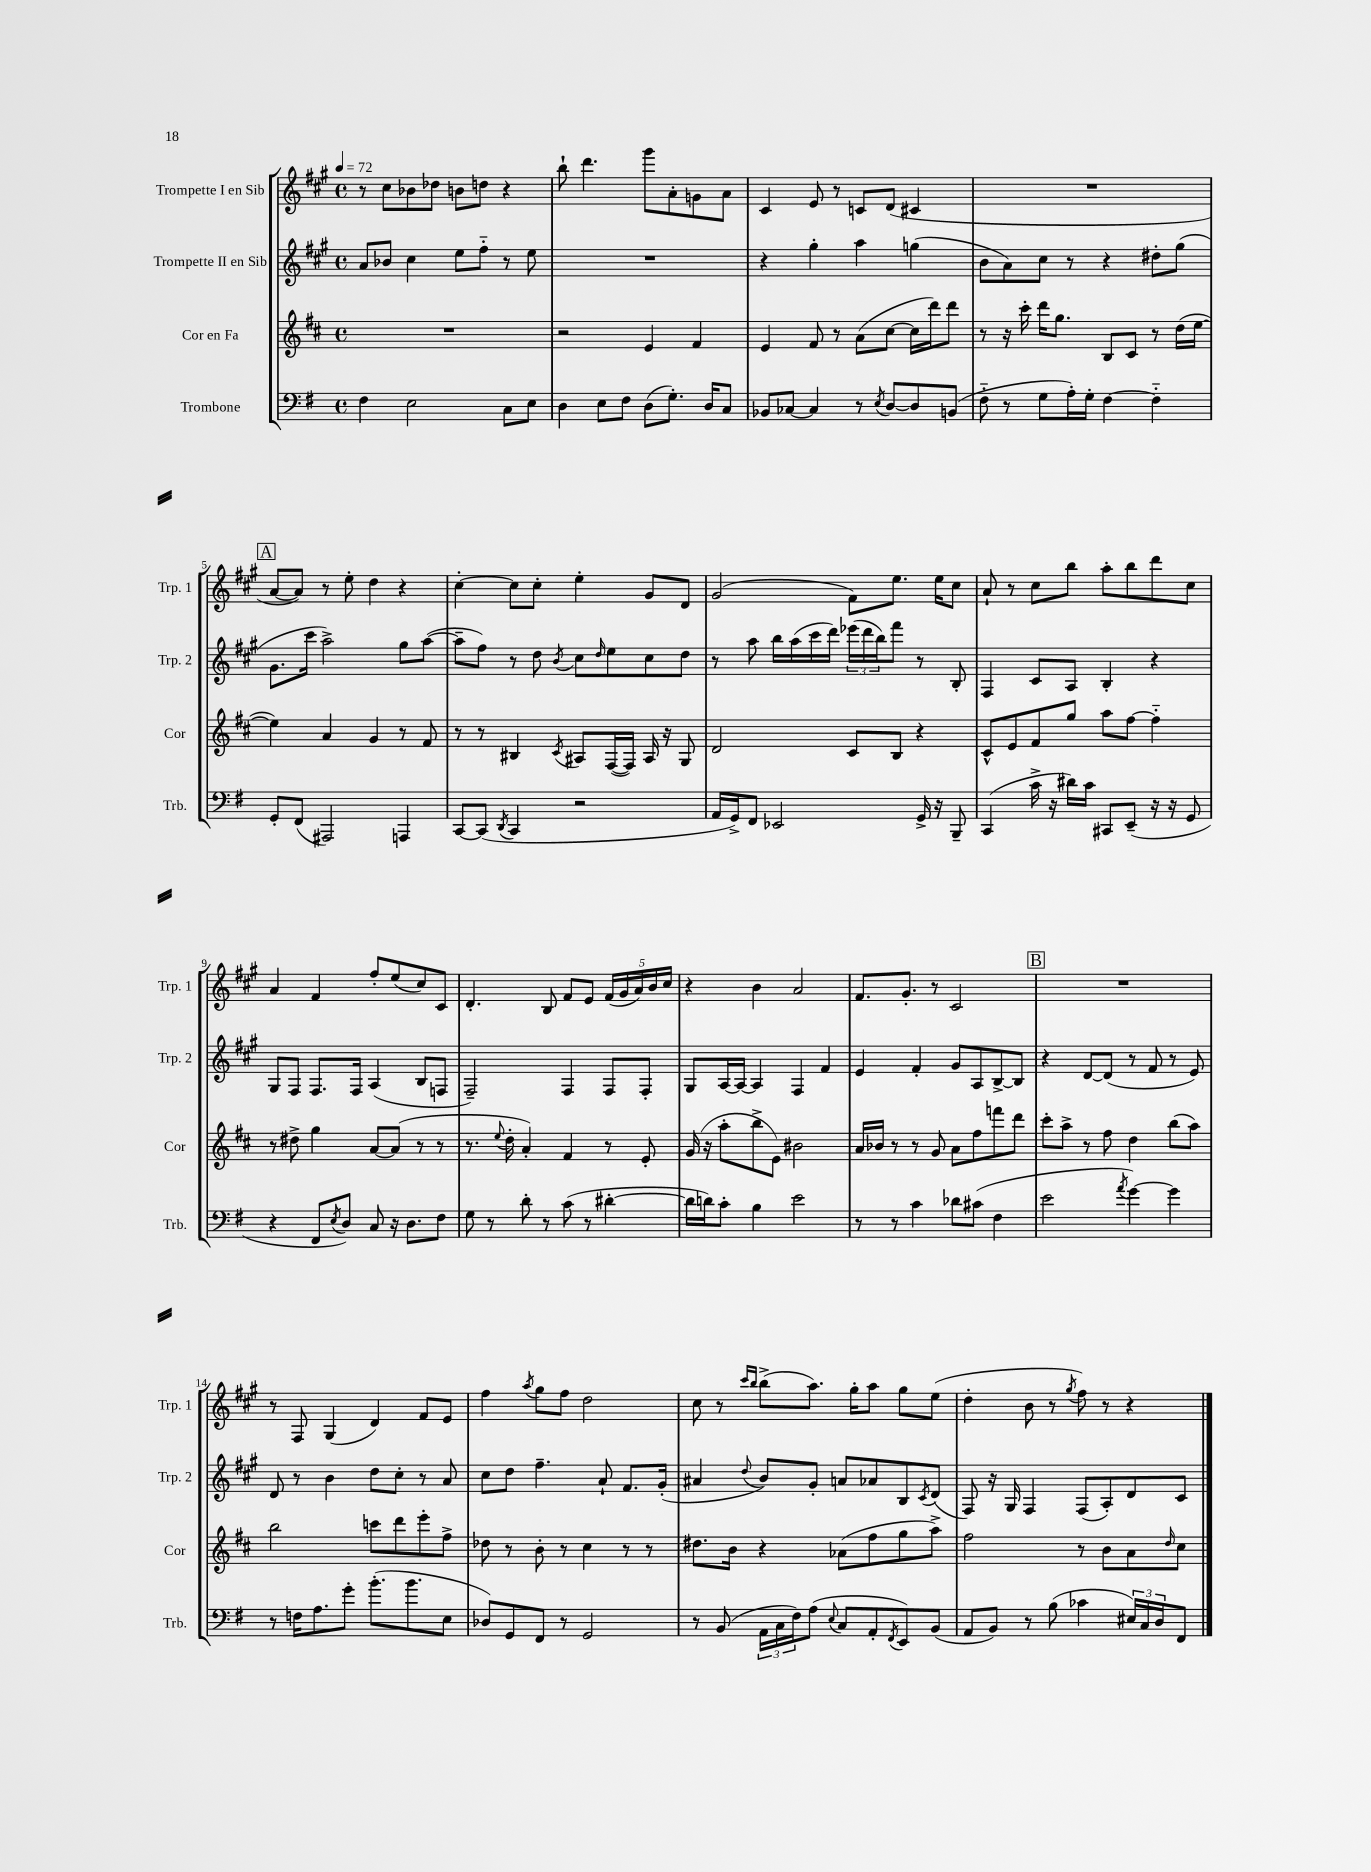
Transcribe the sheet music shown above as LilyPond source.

<<
\new StaffGroup <<
\new Staff = "s0" \with { instrumentName = "Trompette I en Sib" shortInstrumentName = "Trp. 1" } {
    \clef treble \key a \major \defaultTimeSignature \time 4/4 \tempo 4 = 72
    r8 cis''8 bes'8 des''8 b'8 d''8 r4 |
    b''8-! d'''4. gis'''8 a'8-. g'8 a'8 |
    cis'4 e'8 r8 c'8 d'8( cis'4 |
    R1 |
    \mark \markup { \box "A" } a'8~ a'8) r8 e''8-. d''4 r4 |
    cis''4~-. cis''8 cis''8-. e''4-. gis'8 d'8 |
    gis'2( fis'8) e''8. e''16 cis''8 |
    a'8-! r8 cis''8 b''8 a''8-. b''8 d'''8 cis''8 |
    a'4 fis'4 fis''8-. e''8( cis''8) cis'8 |
    d'4.-. b8 fis'8 e'8 \tuplet 5/4 { fis'16( gis'16 a'16) b'16 cis''16 } |
    r4 b'4 a'2 |
    fis'8. gis'8.-. r8 cis'2 |
    \mark \markup { \box "B" } R1 |
    r8 fis8 gis4( d'4) fis'8 e'8 |
    fis''4 \acciaccatura { a''8 } gis''8 fis''8 d''2 |
    cis''8 r8 \grace { cis'''16 b''16 } b''8->( a''8.) gis''16-. a''8 gis''8 e''8( |
    d''4-. b'8 r8 \acciaccatura { gis''8 } fis''8) r8 r4 \bar "|." |
}
\new Staff = "s1" \with { instrumentName = "Trompette II en Sib" shortInstrumentName = "Trp. 2" } {
    \clef treble \key a \major \defaultTimeSignature \time 4/4
    a'8 bes'8 cis''4 e''8 fis''8-_ r8 e''8 |
    R1 |
    r4 gis''4-. a''4 g''4( |
    b'8 a'8) cis''8 r8 r4 dis''8-. gis''8( |
    \mark \markup { \box "A" } gis'8. cis'''16 a''2->) gis''8 a''8~( |
    a''8-- fis''8) r8 d''8 \acciaccatura { b'8 } cis''8 \grace { d''16 } e''8 cis''8 d''8 |
    r8 a''8 b''16 a''16( cis'''16 d'''16) \tuplet 3/2 { ees'''16( d'''16 b''16) } fis'''8 r8 b8-. |
    fis4 cis'8 a8 b4-. r4 |
    gis8 fis8 fis8. fis16 a4( b8 f8 |
    fis2--) fis4 fis8 fis8-. |
    gis8 a16~ a16~ a4 fis4 fis'4 |
    e'4 fis'4-. gis'8 a8 b8~-> b8 |
    \mark \markup { \box "B" } r4 d'8~ d'8( r8 fis'8 r8 e'8) |
    d'8 r8 b'4 d''8 cis''8-. r8 a'8 |
    cis''8 d''8 fis''4.-- a'8-! fis'8. gis'16-.( |
    ais'4 \appoggiatura { d''8 } b'8) gis'8-. a'8 aes'8 b8 \acciaccatura { cis'8 } d'8( |
    fis8) r16 gis16 fis4 fis8( a8-.) d'8 cis'8 \bar "|." |
}
\new Staff = "s2" \with { instrumentName = "Cor en Fa" shortInstrumentName = "Cor" } {
    \clef treble \key d \major \defaultTimeSignature \time 4/4
    R1 |
    r2 e'4 fis'4 |
    e'4 fis'8 r8 a'8( cis''8~ cis''16 d'''16) d'''8 |
    r8 r16 cis'''16-. d'''16 g''8. b8 cis'8 r8 d''16( e''16~ |
    \mark \markup { \box "A" } e''4) a'4 g'4 r8 fis'8 |
    r8 r8 bis4 \acciaccatura { cis'8 } ais8 fis16~( fis16) ais16 r16 g8 |
    d'2 cis'8 b8 r4 |
    cis'8-^ e'8 fis'8 g''8 a''8 fis''8~ fis''4-_ |
    r8 dis''8-> g''4 a'8~ a'8( r8 r8 |
    r8. \appoggiatura { e''8 } d''16-. a'4-.) fis'4 r8 e'8-. |
    g'16( r16 a''8-. b''8-> e'8) bis'2 |
    a'16 bes'16 r8 r8 g'8 a'8 fis''8 f'''8 d'''8 |
    \mark \markup { \box "B" } cis'''8-. a''8-> r8 fis''8 d''4 b''8( a''8) |
    b''2 c'''8 d'''8 e'''8-. fis''8-> |
    des''8 r8 b'8-. r8 cis''4 r8 r8 |
    dis''8. b'16 r4 aes'8( fis''8 g''8 a''8->) |
    fis''2 r8 b'8 a'8 \grace { d''16 } cis''8 \bar "|." |
}
\new Staff = "s3" \with { instrumentName = "Trombone" shortInstrumentName = "Trb." } {
    \clef bass \key g \major \defaultTimeSignature \time 4/4
    fis4 e2 c8 e8 |
    d4 e8 fis8 d8( g8.-.) d16 c8 |
    bes,8 ces8~ ces4 r8 \acciaccatura { e8 } d8~ d8 b,8( |
    fis8-_ r8 g8 a16-.) g16-. fis4~ fis4-_ |
    \mark \markup { \box "A" } g,8-. fis,8( ais,,2) a,,4 |
    c,8~ c,8( \acciaccatura { d,8 } c,4 r2 |
    a,16 g,16->) fis,8 ees,2 g,16-> r16 b,,8-- |
    c,4( c'16-> r16 dis'16) c'16 cis,8 e,8--( r16 r16 g,8 |
    r4 fis,8 \acciaccatura { e8 } d8) c8 r16 d8. fis8 |
    g8 r8 d'8-. r8 c'8( r8 dis'4~-. |
    dis'16 d'16) c'8-. b4 e'2 |
    r8 r8 c'4 des'8 cis'8( fis4 |
    \mark \markup { \box "B" } e'2 \acciaccatura { a'8 } g'4~) g'4 |
    r8 f16 a8. g'8-. b'8.-.( b'8. e8 |
    des8) g,8 fis,8 r8 g,2 |
    r8 b,8( \tuplet 3/2 { a,16 c16 fis16) } a8( \appoggiatura { e8 } c8 a,8-. \acciaccatura { fis,8 } e,8) b,8( |
    a,8 b,8) r8 b8( ces'4 \tuplet 3/2 { eis16) c16 d16 } fis,8 \bar "|." |
}
>>
>>
